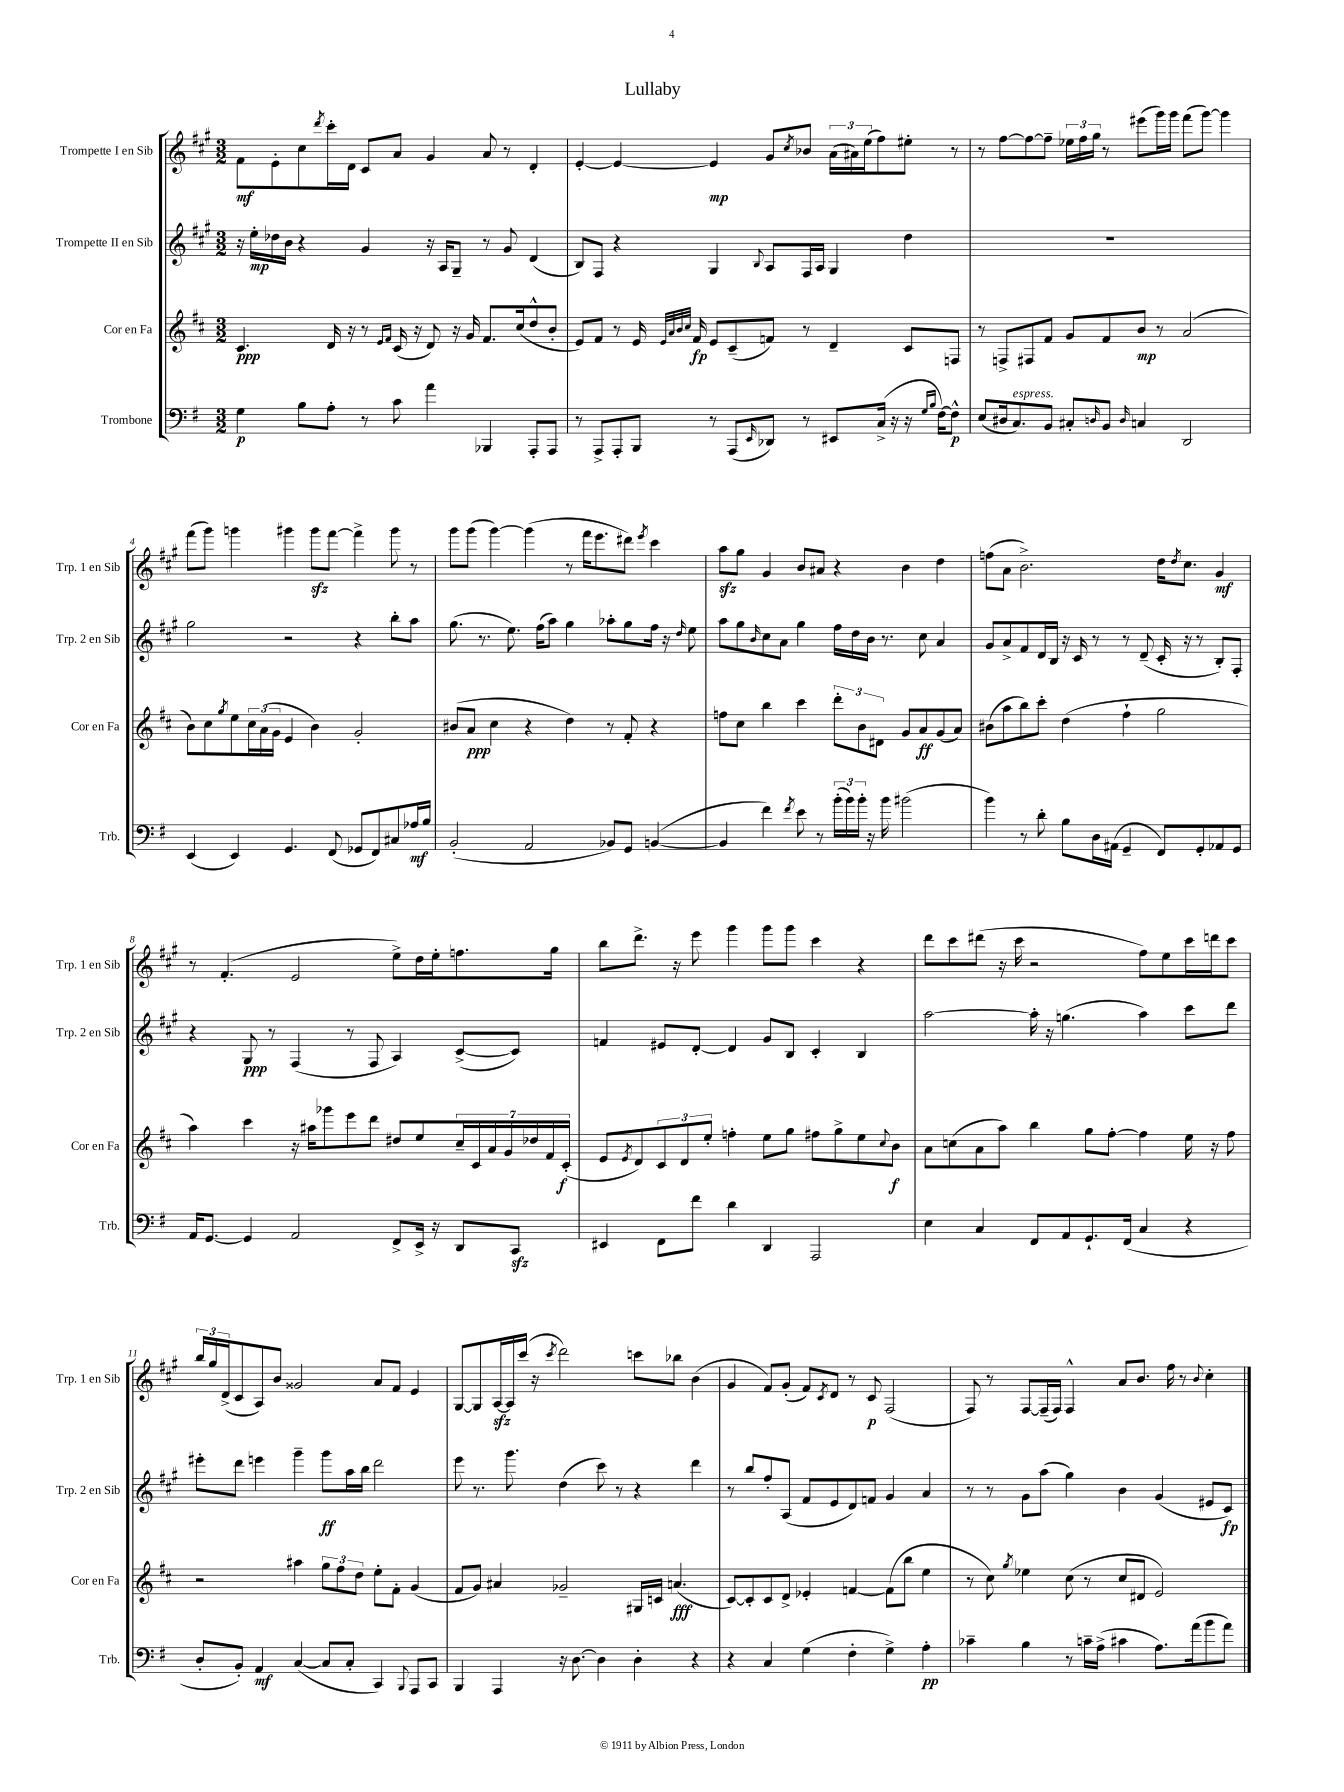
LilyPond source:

\header { title = "Lullaby" }
<<
\new StaffGroup <<
\new Staff = "s0" \with { instrumentName = "Trompette I en Sib" shortInstrumentName = "Trp. 1 en Sib" } {
    \clef treble \key a \major \numericTimeSignature \time 3/2
    fis'8\mf e'8-. cis''8 \acciaccatura { d'''8 } cis'''16-. d'16 cis'8 a'8 gis'4 a'8 r8 d'4-. |
    e'4~-. e'4~ e'4\mp gis'8 \acciaccatura { cis''8 } bes'8 \tuplet 3/2 { a'16( ais'16) e''16( } fis''8) eis''8-. r8 |
    r8 fis''8~ fis''8~ fis''8-- \tuplet 3/2 { ees''16 fis''16 gis''16 } r8 eis'''8( gis'''16) gis'''16 fis'''8( gis'''8~) gis'''4 |
    fis'''8( gis'''8) g'''4 gis'''4 gis'''8\sfz fis'''8~ fis'''4-> gis'''8 r8 |
    gis'''8 gis'''8( gis'''4~) gis'''4( r8 fis'''16 e'''8. dis'''8) \acciaccatura { e'''8 } cis'''4 |
    a''8\sfz gis''8 gis'4 b'8 ais'8 r4 b'4 d''4 |
    f''8( a'8 b'2.->) d''16 \acciaccatura { d''8 } cis''8. gis'4\mf |
    r8 fis'4.-.( e'2 e''8->) d''16 e''16-. f''8. gis''16 |
    b''8 d'''8.-> r16 e'''8 gis'''4 gis'''8 gis'''8 cis'''4 r4 |
    d'''8 cis'''8 dis'''8( r16 cis'''16 r2 fis''8) e''8 cis'''16 d'''16 cis'''8 |
    \tuplet 3/2 { b''16 gis''16 d'16->( } cis'8 a8) b'8 gisis'2 a'8 fis'8 e'4 |
    gis8~ gis8 a16~\sfz a16 cis'''16( r16 \acciaccatura { cis'''8 } d'''2) c'''8 bes''8 b'4( |
    gis'4 fis'8) gis'8-.( fis'8) \acciaccatura { cis'8 } d'8 r8 cis'8\p fis2( |
    fis8) r8 fis8~ fis16--( fis16) fis4-^ a'8 b'8. fis''16 r8 \appoggiatura { b'8 } cis''4-. \bar "|." |
}
\new Staff = "s1" \with { instrumentName = "Trompette II en Sib" shortInstrumentName = "Trp. 2 en Sib" } {
    \clef treble \key a \major \numericTimeSignature \time 3/2
    r16 e''16-.\mp des''16 b'16 r4 gis'4 r16 a16 gis8-- r8 gis'8 d'4( |
    b8) fis8 r4 gis4 \appoggiatura { b8 } a8 fis16 a16 gis4 d''4 |
    R1. |
    gis''2 r2 r4 b''8-. a''8 |
    gis''8.( r8. e''8.) fis''16( a''8) gis''4 aes''8-. gis''8 fis''16 r16 \grace { d''16 } e''8 |
    a''8 gis''8 \grace { b'16 } cis''8 a'8 gis''4 fis''16 d''16 b'16 r8. cis''8 a'4 |
    gis'8 a'8-> fis'8 d'16 b16 r16 cis'16 r8 r8 d'8--( cis'16-. r16 r8 b8-.) fis8-. |
    r4 gis8\ppp r8 fis4( r8 fis8 a4) cis'8~->( cis'8) |
    f'4 eis'8 d'8~-. d'4 gis'8 b8 cis'4-. b4 |
    a''2~ a''16-. r16 g''4.( a''4) cis'''8 d'''8 |
    eis'''8-. d'''8 e'''4 gis'''4-- gis'''8\ff a''16 b''16 d'''2 |
    e'''8 r8. gis'''8. d''4( cis'''8) r8 r4 d'''4 |
    r8 b''8 fis''8-. a8( fis'8 e'8 d'8) f'8 gis'4 a'4 |
    r8 r8 gis'8 a''8( gis''4) b'4 gis'4( eis'8 cis'8\fp) \bar "|." |
}
\new Staff = "s2" \with { instrumentName = "Cor en Fa" shortInstrumentName = "Cor en Fa" } {
    \clef treble \key d \major \numericTimeSignature \time 3/2
    cis'4.\ppp d'16 r16 r8 \grace { e'16 fis'16 } cis'16( r16 d'8) r16 g'16 fis'8. cis''16( d''8-^ b'8-. |
    e'8) fis'8 r8 e'16 \grace { e'32 a'32 b'32 cis''32 } fis'16\fp e'8 cis'8--( f'8) r8 d'4-- cis'8 f8 |
    r8 f8-> fis8 fis'8 g'8 fis'8 b'8\mp r8 a'2( |
    b'8) cis''8 \acciaccatura { g''8 } e''8 \tuplet 3/2 { cis''16 a'16( g'16 } e'4 b'4) g'2-. |
    bis'8( a'8\ppp cis''4 r4 d''4) r8 fis'8-. r4 |
    f''8 cis''8 b''4 cis'''4 \tuplet 3/2 { d'''8-. b'8 dis'8 } g'8 a'8\ff g'8( a'8) |
    bis'8( a''8 b''8) cis'''8-. d''4( fis''4-! g''2 |
    a''4) cis'''4 r16 ais''16 ges'''8 e'''8 d'''8 dis''8 e''8 \tuplet 7/4 { cis''16-- cis'16 a'16 g'16 des''16 fis'16 cis'16-.\f( } |
    e'8 \acciaccatura { e'8 } d'8) \tuplet 3/2 { cis'8 d'8 e''8-. } f''4-. e''8 g''8 fis''8 g''8-> e''8 \appoggiatura { cis''8 } b'8\f |
    a'8 c''8( a'8 a''8) b''4 g''8 fis''8~-. fis''4 e''16 r16 fis''8 |
    r2 ais''4 \tuplet 3/2 { g''8 fis''8 d''8 } e''8-. fis'8-. g'4( |
    fis'8 g'8) ais'4 ges'2-- gis16 c'16 a'4.\fff( |
    cis'8~) cis'8-. cis'8 d'8-> ees'4-. f'4~ f'8( b''8 e''4 |
    r8 cis''8) \acciaccatura { g''8 } ees''4 cis''8( r8 cis''8 dis'8 e'2) \bar "|." |
}
\new Staff = "s3" \with { instrumentName = "Trombone" shortInstrumentName = "Trb." } {
    \clef bass \key g \major \numericTimeSignature \time 3/2
    g4\p b8 a8-. r8 c'8 a'4 bes,,4 a,,8-. a,,8 |
    r8 a,,8-> a,,8-. b,,8 r8 a,,8( \grace { e,16 } des,8) r8 eis,8 c16->( r16 r16 \grace { g16 b16 } fis16~) fis8-^\p |
    e8( dis16 c8.^\markup { \italic "espress." }) b,8 cis8-. \grace { d16 } b,8 \grace { d16 } c4 d,2 |
    e,4( e,4) g,4. fis,8( ges,8 fis,8) cis8 aes16\mf b16 |
    b,2-.( a,2 bes,8) g,8 b,4~( |
    b,4 fis'4) \acciaccatura { fis'8 } e'8 r8 \tuplet 3/2 { b'16-.( b'16) b'16-. } r16 b'16 bis'2( |
    b'4) r8 d'8-. b8 d16 ais,16( g,4-- fis,8) g,8-. aes,8 g,8 |
    a,16 g,8.~ g,4 a,2 fis,8-> e,16-> r16 d,8 c,8\sfz |
    eis,4 fis,8 fis'8 d'4 d,4 a,,2 |
    e4 c4 fis,8 a,8 g,8.-! fis,16( c4 r4 |
    d8-. b,8-.) a,4\mf c4~( c8 c8-. c,4) \appoggiatura { b,,8 } a,,8 c,8 |
    b,,4 a,,4 r16 d8.~ d4 d4-. r4 |
    r4 c4 g4( fis4-. g4->) a4-.\pp |
    ces'4-- b4 r8 c'16-- a16->( cis'4 a8.) a'16( b'8 a'8) \bar "|." |
}
>>
>>
